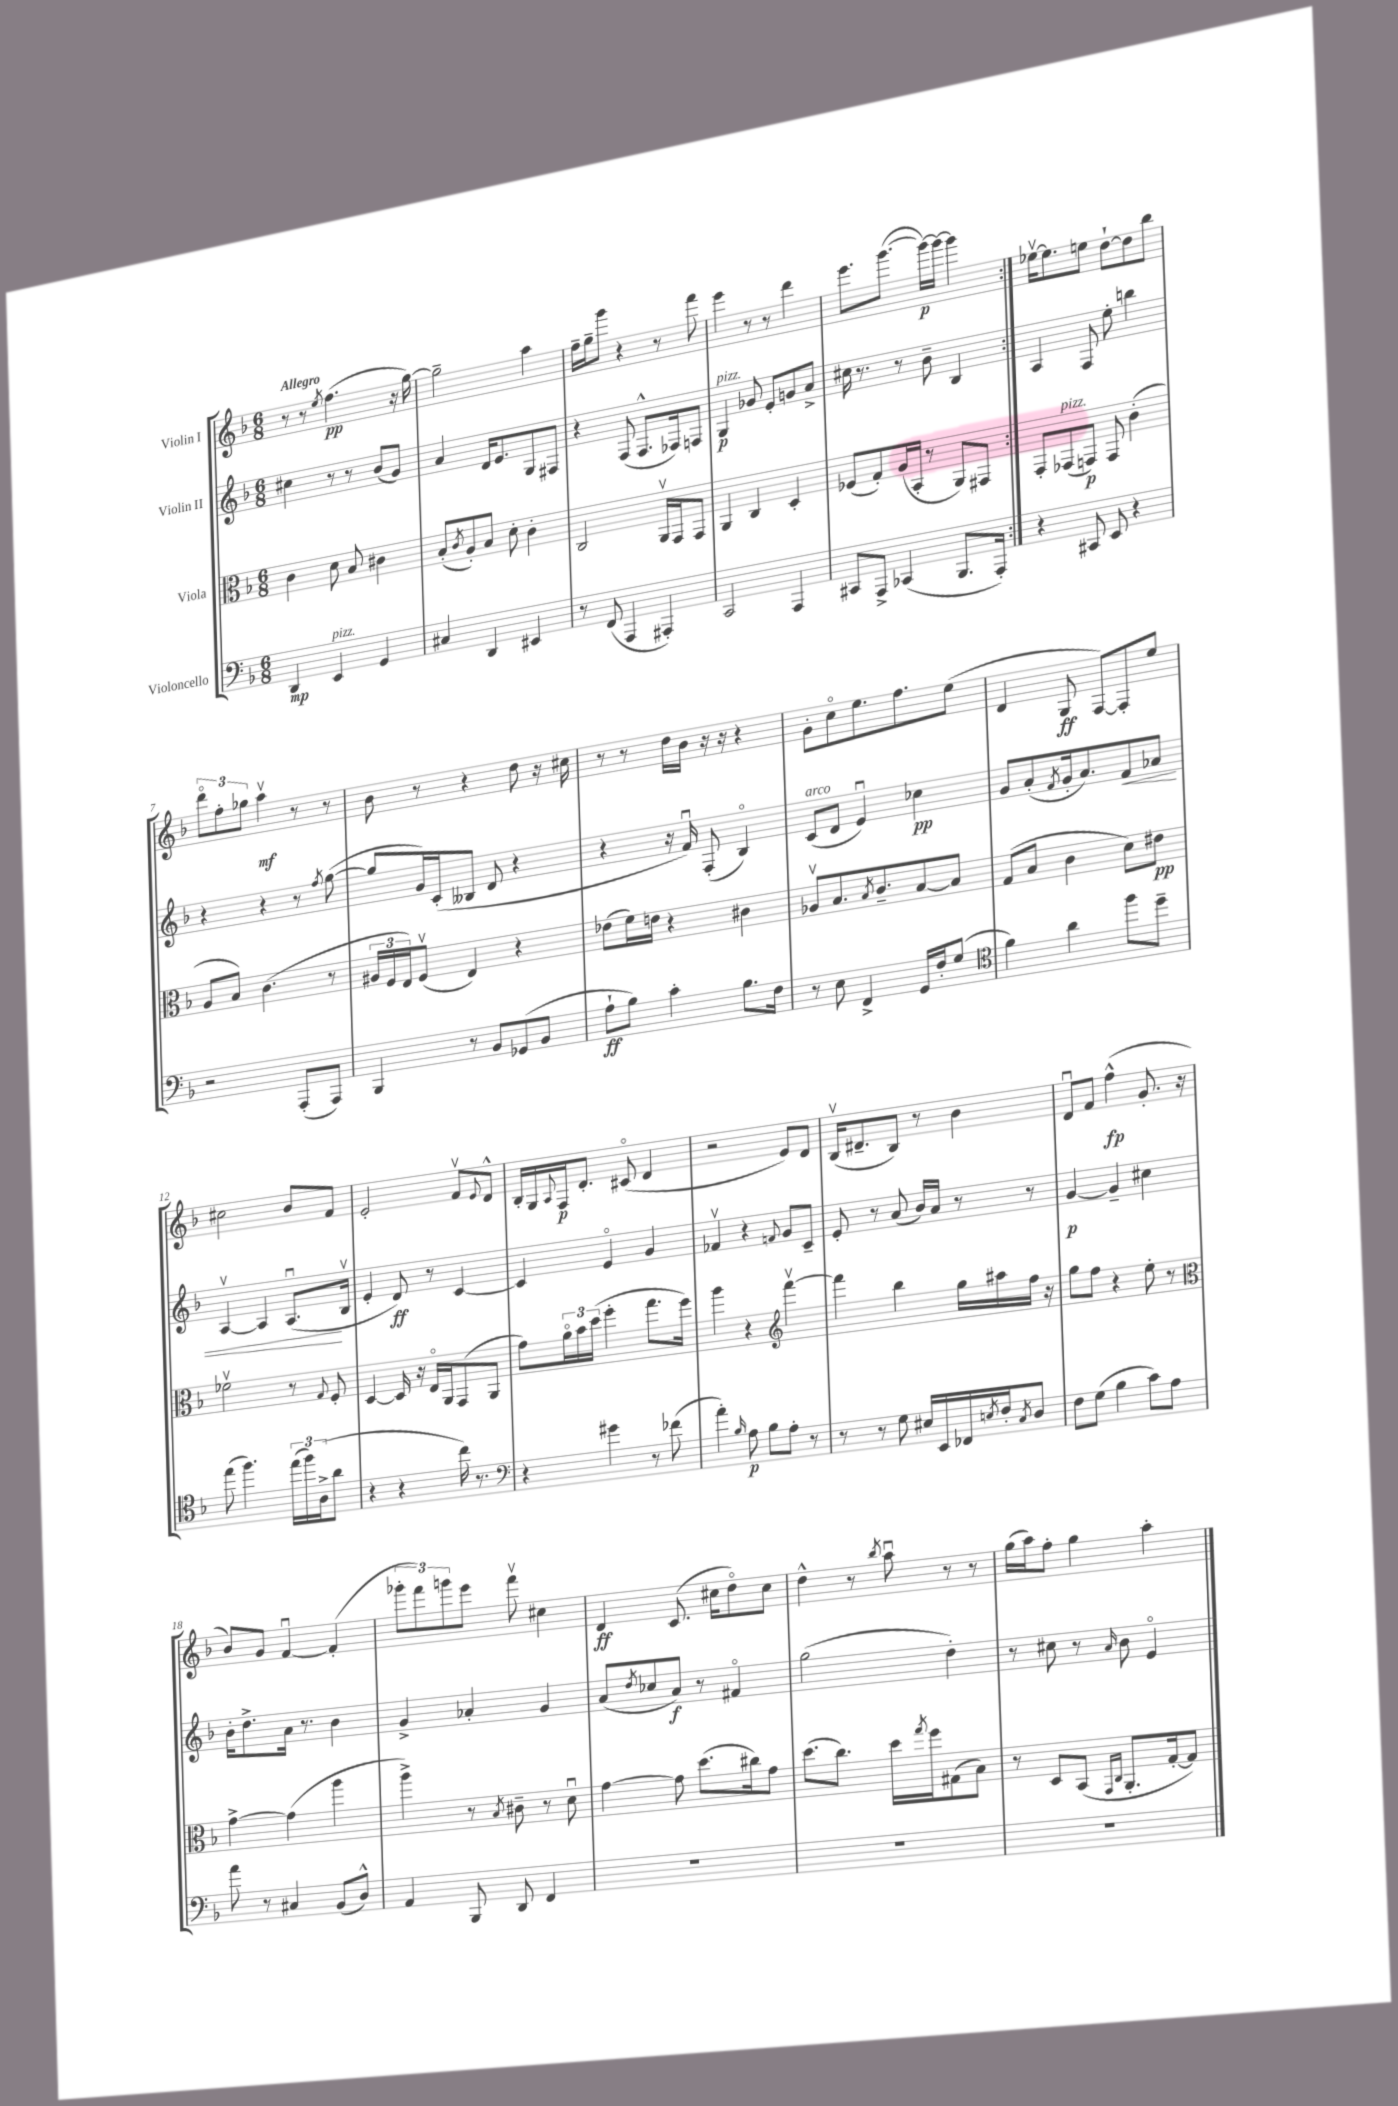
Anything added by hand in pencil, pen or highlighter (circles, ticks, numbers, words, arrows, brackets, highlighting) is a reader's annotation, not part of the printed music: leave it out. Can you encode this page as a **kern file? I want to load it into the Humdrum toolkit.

**kern	**kern	**kern	**kern
*staff4	*staff3	*staff2	*staff1
*clefF4	*clefC3	*clefG2	*clefG2
*k[b-]	*k[b-]	*k[b-]	*k[b-]
*M6/8	*M6/8	*M6/8	*M6/8
4DD/	4c\	4cc#\	8r
.	.	.	8r
.	.	.	8qee/
4EE/	8d\	8r	(4.ff\
.	8B-/	8r	.
4GG/	4c#\	(8b-/L	.
.	.	8g/J)	16r
.	.	.	[16gg\)
=	=	=	=
4C#/	(8B-'/L	4a/	2gg~\]
.	8qc/	.	.
.	8A'/)	.	.
4DD/	8B-/J	16d/LK	.
.	.	8.e/	.
.	8d'\	.	.
4EE#/	4c'\	8G/	4aa\
.	.	8F#/J	.
=	=	=	=
8r	2C/	4r	16ff~\LL
.	.	.	16gg~\J
(8FF/	.	.	8ggg\J
4AAA/	.	(8F/	4r
.	.	8.F^^/L	.
4AAA#'/)	16AAv/LL	.	8r
.	16GG/J	16F-/k)	.
.	8GG/J	8F/J	8fff\
=	=	=	=
2CC/	4AA/	4G/	4eee\
.	4C/	8g-/	8r
.	.	8e'/L	8r
4AAA/	4D'/	8g/	4ddd\
.	.	8a^/J	.
=	=	=	=
8CC#/L	(8F-/L	16cc#\	8.eee\L
.	.	8.r	.
8AAA^/J	8G'/)	.	.
.	.	.	([8.ggg\J
(4CC-/	(16A/L	8r	.
.	16BB-'/JJ	.	.
.	8r	8b-~\	16ggg\_LL)
.	.	.	16ggg\_JJ
8.BBB-/L	8AA/L)	4B-/	4ggg\]
.	8GG#/J	.	.
16AAA'/Jk)	.	.	.
=:|!	=:|!	=:|!	=:|!
4r	8GG'/L	4A/	[16ee-v\LK
.	.	.	8.ee-\]
.	(8GG-/	.	.
8CC#/	8GG/J)	8F/	8ee\J
8EE/	8GG/	8ee'\	[8dd`\L
4r	(4c'\	4bb\	8dd\]
.	.	.	8bb-\J
=	=	=	=
2r	8A/L	4r	12dddo\L
.	.	.	12ff'\
.	8B-/J)	.	.
.	.	.	12gg-\J
.	(4.c\	4r	4aav\
(8AAA'/L	.	8r	8r
.	.	8qff/	.
8AAA/J)	8r	([8gg\	8r
=	=	=	=
4BBB-/	24A#/LL	8gg/]L	8b-\
.	24F/	.	.
.	24E/J)	.	.
.	(8Fv/J	16g/L)	8r
.	.	(16c'/J	.
8r	4E/)	8B--/J	4r
8BB-/L	.	8d/	.
(8GG-/	4r	4r	8dd\
8BB-/J	.	.	16r
.	.	.	16cc#\
=	=	=	=
8A`\L	(8e-\L	4r	8r
8B-\J)	16f\L)	.	8r
.	16e\JJ	.	.
4c'\	4r	16r	16dd\LL
.	.	16fu/)	16b-\JJ
.	.	(8F'/	16r
.	.	.	16r
8.B-\L	4c#\	4B-o/)	4r
16F\Jk	.	.	.
=	=	=	=
8r	8A-v/L	(8c/L	8g'\L
8E\	8.B-/	8d/J	8cco\
4FF^/	.	4eu/)	8.ee\
.	8qB-/	.	.
.	8.c~/	.	.
.	.	.	8.ff\
16GG/LL	[8B-/	4cc-\	.
16F'/J	.	.	.
(8G/J	8B-/]J	.	(8ee\J
=	=	=	=
*clefC4	*	*	*
4f\)	(8G/L	8g/L	4d/
.	8B-/J	(8a'/	.
.	.	8qf/	.
4a\	4c\	16g'/k	8G/
.	.	8.a/)	.
.	.	.	[8F/L)
8ff\L	8d\L)	8f/	8F'/]
8dd~\J	8e#\J	8a-/J	8ee/J
=	=	=	=
(8ee\	2f-v\	[4Av/	2cc#\
4.ff\)	.	.	.
.	.	4A/]	.
(24ee\LL	8r	(8.Au/L	8b-/L
24ff\)	.	.	.
(24A^\J	.	.	.
.	8qqG/	.	.
8a\J	8F'/	.	8f/J
.	.	16B-v/Jk	.
=	=	=	=
4r	[4D/	4e'/	2e'/
4r	16D/]	8d/)	.
.	16r	.	.
.	16Eo/LL	8r	.
.	16AA/J	.	.
16cc\)	(8GG/	[4c/	8fv/L
8.r	.	.	.
.	.	.	8qqe/
.	8AA/J	.	8d^^/J
=	=	=	=
*clefF4	*	*	*
4r	8g\L)	4c/]	16B-'/LL
.	.	.	16G/
.	.	.	8qqA/
.	24ao\L	.	16F/J
.	24b-\	.	.
.	.	.	8.d'/J
.	(24dd\JJ	.	.
4g#\	4ff'\	4eo/	.
.	.	.	(8c#o/
8r	8.gg\L	4g/	4d/
(8f-\	.	.	.
.	16ff\Jk)	.	.
=	=	=	=
4a'\)	4aa\	4f-v/	2r
16qqB-/	.	.	.
8A\	4r	4r	.
8B-\L	.	.	.
*	*clefG2	*	*
.	.	8qqf/	.
8A'\J	[4fffv\	8g/L	8e/L)
8r	.	8c~/J	8d/J
=	=	=	=
8r	4fff\]	8e'/	(16B-v/LK
.	.	.	8.d#~/
8r	.	8r	.
8G\	4bb-\	(8a/	8B-/J)
16E#/LL	.	16b-/LL)	8r
16EE/	.	16a/JJ	.
16FF-/	16gg\LL	8r	4b-\
8qE/	.	.	.
16F'/J	16aa#\	.	.
8qC/	.	.	.
8D/J	16ff\JJ	8r	.
.	16r	.	.
=	=	=	=
8F\L	8gg\L	[4g/	8du/L
(8G\J	8ff\J	.	8f/J
4B-\	4r	4g~/]	(4ff^^\
8c\L)	8ee'\	4cc#\	8.g'/
8A\J	8r	.	.
.	.	.	16r
=	=	=	=
*	*clefC3	*	*
8a\	[4g^\	16b-'\LK	8b-/L)
.	.	8.dd^\	.
8r	.	.	8g/J
4C#/	(4g\]	16a\Jk	[4fu/
.	.	8.r	.
(8BB-/L	4aa\	4b-\	(4f'/]
8D^^/J)	.	.	.
=	=	=	=
4AA/	4aa^\)	4g^/	12ggg-'\L
.	.	.	12fff\)
.	.	.	12ggg\
8BBB-/	8r	4a-'/	8eee\J
.	8qB-/	.	.
8DD/	8c#~\	.	8fffv\
4FF/	8r	4g/	4cc#\
.	8du\	.	.
=	=	=	=
2.r	[4g\	(8a/L	4d/
.	.	8qdd/	.
.	.	8cc-/	.
.	8g\]	8a/J)	(8.c/
.	(8.dd\L	8r	.
.	.	.	16cc#\LK
.	.	4f#o/	8ddo\)
.	16cc#\k)	.	.
.	8g\J	.	8cc#\J
=	=	=	=
2.r	(8.dd\L	(2gg\	4dd^^\
.	8.cc\J)	.	.
.	.	.	8r
.	.	.	8qbb-/
.	16dd\LL	.	8aau\
.	8qgg/	.	.
.	16ff\J	.	.
.	(8G#\	4dd'\)	8r
.	8B-\J)	.	8r
=	=	=	=
2.r	8r	8r	(16gg\LL
.	.	.	16aa\J)
.	8D/L	8cc#\	8ff'\J
.	(8BB-/J	8r	4gg\
.	16qqGG/LL	.	.
.	16qqC/JJ	16qqa/	.
.	8.AA'/L	8b-\	.
.	.	4eo/	4aa'\
.	[16G'/k	.	.
.	8G/]J)	.	.
==	==	==	==
*-	*-	*-	*-
